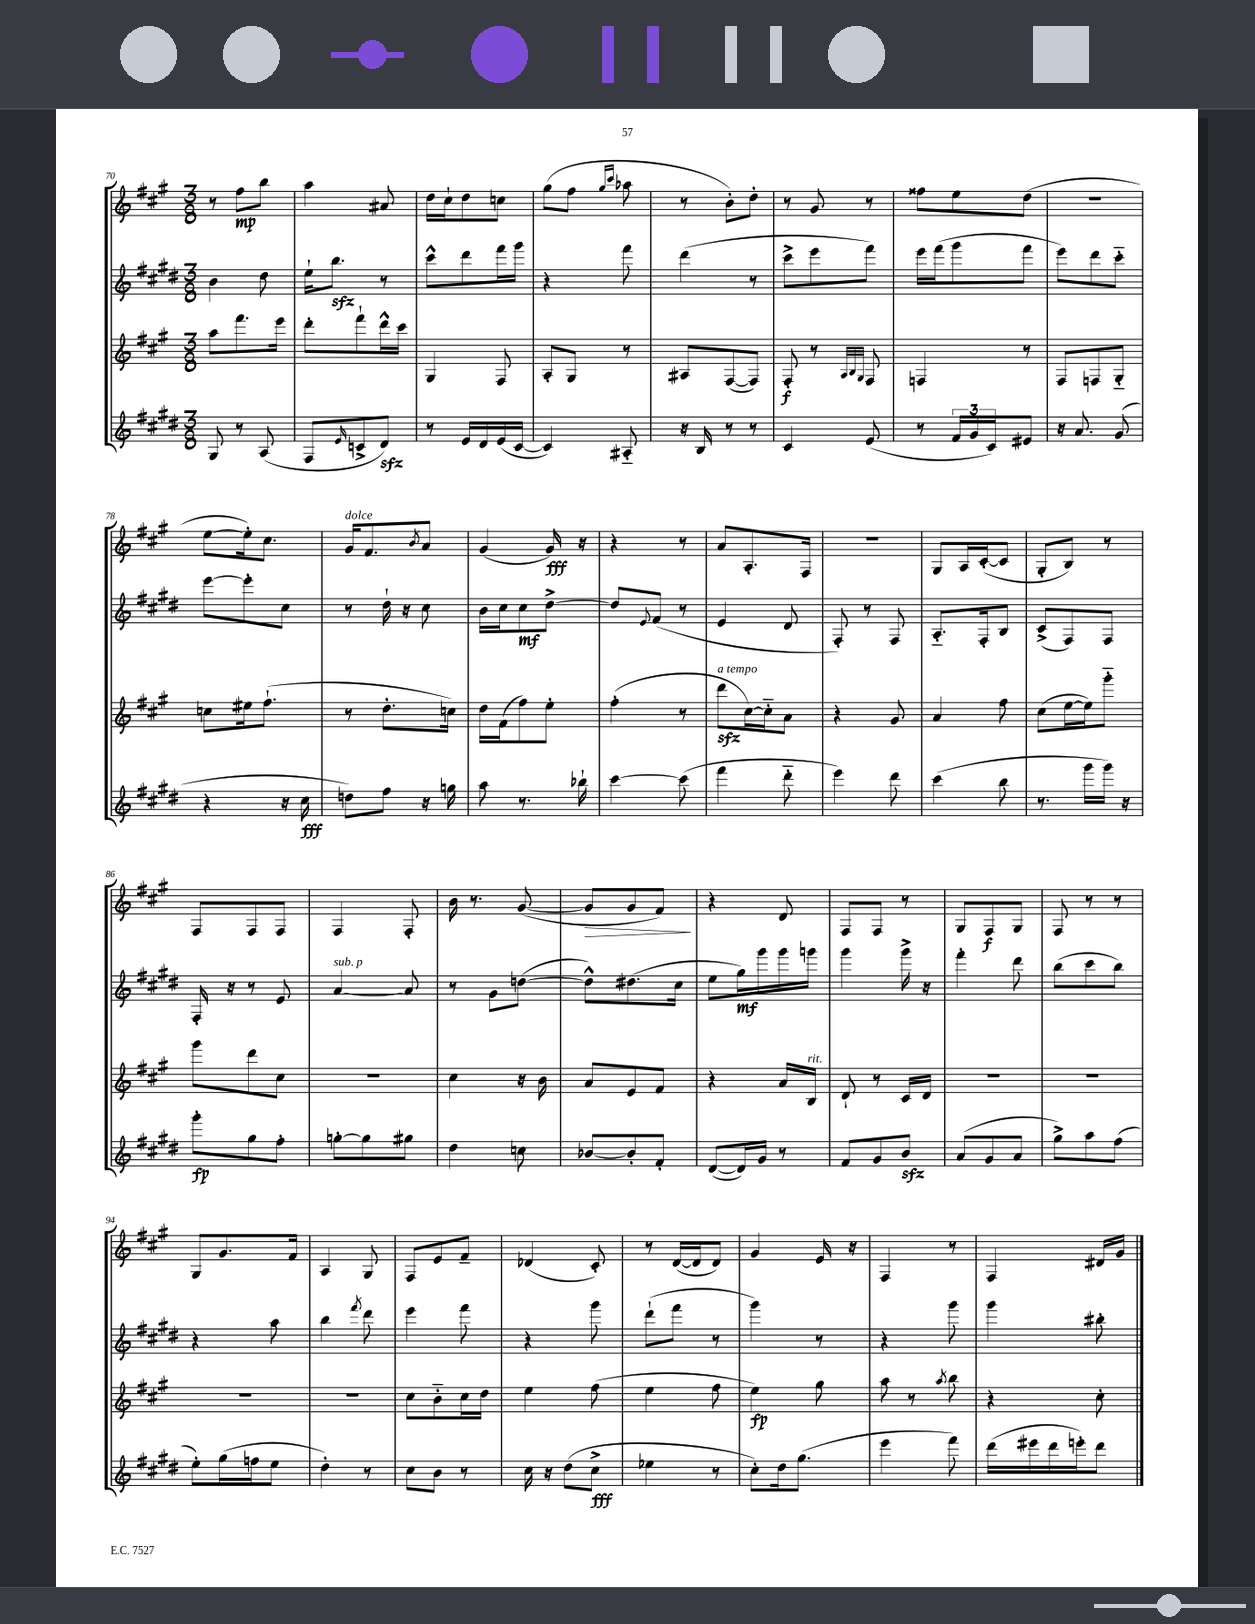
<<
\new StaffGroup <<
\new Staff = "s0" {
    \clef treble \key a \major \numericTimeSignature \time 3/8
    r8 fis''8\mp b''8 |
    a''4 ais'8 |
    d''16 cis''16-! d''8 c''8 |
    gis''8( fis''8 \grace { gis''16 cis'''16 } aes''8 |
    r8 b'8-.) d''8-. |
    r8 gis'8 r8 |
    fisis''8 e''8 d''8( |
    r4. |
    e''8~ e''16-.) cis''8. |
    gis'16^\markup { \italic "dolce" } fis'8. \acciaccatura { b'8 } a'8 |
    gis'4( gis'16\fff) r16 |
    r4 r8 |
    a'8 a8.-. fis16 |
    r4. |
    gis8 a16 cis'16~-.( cis'8 |
    gis8-. b8) r8 |
    fis8 fis8 fis8 |
    fis4 fis8-. |
    b'16 r8. gis'8~( |
    gis'8\> gis'8 fis'8\!) |
    r4 d'8 |
    fis8 fis8 r8 |
    gis8 fis8\f gis8 |
    fis8 r8 r8 |
    gis8 gis'8. fis'16 |
    a4 gis8 |
    fis8 e'8 fis'8-- |
    des'4( cis'8-.) |
    r8 d'16~( d'16 d'8) |
    gis'4 e'16 r16 |
    fis4 r8 |
    fis4 dis'16 gis'16 \bar "|." |
}
\new Staff = "s1" {
    \clef treble \key e \major \numericTimeSignature \time 3/8
    b'4 dis''8 |
    e''16-! b''8.\sfz r8 |
    cis'''8-^ dis'''8 fis'''16 gis'''16 |
    r4 fis'''8 |
    dis'''4( r8 |
    cis'''8-> e'''8 fis'''8) |
    e'''16 fis'''16( gis'''8 fis'''8 |
    e'''8) dis'''8 cis'''8-_ |
    e'''8~ e'''8-. cis''8 |
    r8 dis''16-! r16 cis''8 |
    b'16 cis''16 cis''8\mf dis''8~-> |
    dis''8 \appoggiatura { e'8 } fis'8( r8 |
    e'4 dis'8 |
    fis8-.) r8 fis8 |
    a8.-_ fis16-. b8 |
    cis'8->( fis8) fis8 |
    fis16-. r16 r8 e'8 |
    a'4~^\markup { \italic "sub. p" } a'8 |
    r8 gis'8 d''8~( |
    d''8-^) dis''8.( cis''16 |
    e''8 gis''16\mf) gis'''16 gis'''16 g'''16 |
    gis'''4 gis'''16-> r16 |
    fis'''4-. dis'''8 |
    b''8( cis'''8 b''8) |
    r4 a''8 |
    b''4 \acciaccatura { fis'''8 } dis'''8 |
    e'''4 fis'''8 |
    r4 gis'''8 |
    dis'''8-!( fis'''8 r8 |
    gis'''4) r8 |
    r4 gis'''8 |
    gis'''4 bis''8-. \bar "|." |
}
\new Staff = "s2" {
    \clef treble \key a \major \numericTimeSignature \time 3/8
    a''8 fis'''8. e'''16 |
    d'''8-. fis'''8-! d'''16-^ cis'''16 |
    gis4 fis8 |
    a8-. gis8 r8 |
    ais8 fis8~( fis8) |
    fis8-.\f r8 \grace { a32 b32 gis32 } fis8 |
    f4 r8 |
    fis8 f8 gis8-_ |
    c''8 eis''16 fis''8.-!( |
    r8 d''8.-. c''16) |
    d''16 fis'16( fis''8) e''8-. |
    fis''4-.( r8 |
    d'''8\sfz^\markup { \italic "a tempo" } cis''16~) cis''16-_ a'8 |
    r4 gis'8 |
    a'4 fis''8 |
    cis''8( e''16~ e''16) gis'''8-_ |
    gis'''8 d'''8 cis''8 |
    R4. |
    cis''4 r16 b'16 |
    a'8 e'8 fis'8 |
    r4 a'16 b16^\markup { \italic "rit." } |
    d'8-! r8 cis'16 d'16 |
    R4. |
    R4. |
    R4. |
    R4. |
    cis''8 b'8-_ cis''16 d''16 |
    e''4 fis''8( |
    e''4 fis''8 |
    e''4\fp) gis''8 |
    a''8 r8 \acciaccatura { a''8 } b''8 |
    r4 cis''8-. \bar "|." |
}
\new Staff = "s3" {
    \clef treble \key e \major \numericTimeSignature \time 3/8
    gis8 r8 a8( |
    fis8 \grace { e'16 } c'8-> dis'8\sfz) |
    r8 e'16 dis'16 e'16( cis'16~ |
    cis'4) ais8-_ |
    r16 b16 r8 r8 |
    cis'4 e'8( |
    r8 \tuplet 3/2 { fis'16 gis'16 cis'16) } eis'8 |
    r16 a'8. gis'8( |
    r4 r16 cis''16\fff |
    d''8) fis''8 r16 g''16 |
    a''8 r8. bes''16-! |
    cis'''4~ cis'''8( |
    fis'''4 dis'''8-_ |
    e'''4) dis'''8 |
    cis'''4( b''8 |
    r8. gis'''16 gis'''16) r16 |
    gis'''8-.\fp gis''8 fis''8-. |
    g''8~-. g''8 gis''8 |
    dis''4 c''8 |
    bes'8~ bes'8-. fis'8-. |
    dis'8~( dis'16) gis'16 r8 |
    fis'8 gis'8 b'8\sfz |
    a'8( gis'8 a'8 |
    gis''8->) a''8 fis''8( |
    e''8-.) gis''16( f''16 e''8 |
    dis''4-.) r8 |
    cis''8 b'8 r8 |
    cis''16 r16 dis''8( cis''8->\fff |
    ees''4 r8 |
    cis''8-.) dis''16 gis''8.( |
    e'''4 fis'''8) |
    dis'''16( eis'''16 dis'''16 e'''16-.) dis'''8 \bar "|." |
}
>>
>>
\layout { \context { \Score currentBarNumber = #70 } }
